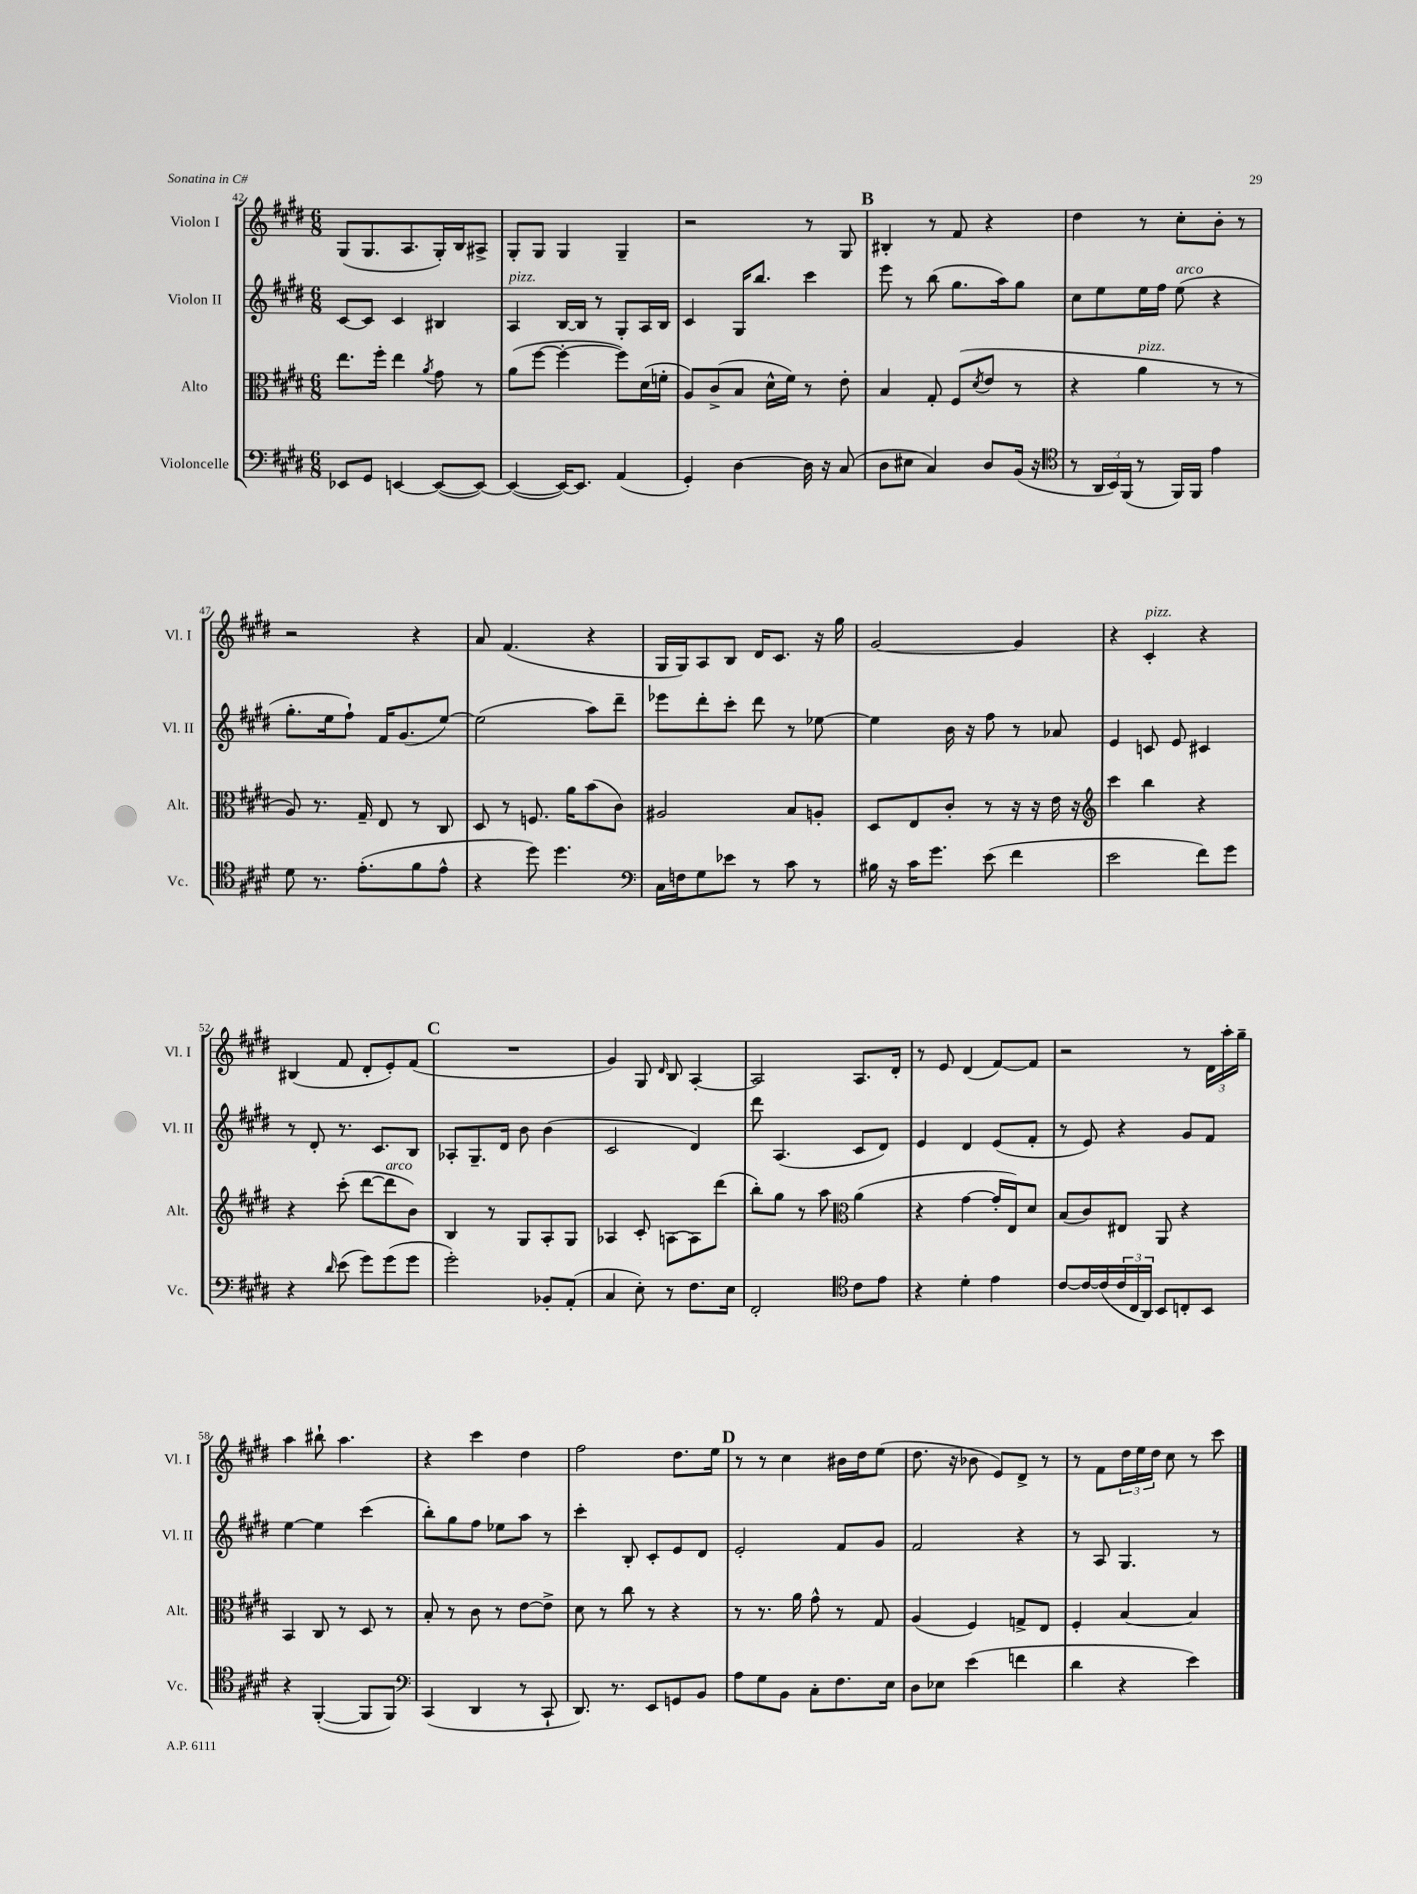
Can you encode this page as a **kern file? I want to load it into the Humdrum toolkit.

**kern	**kern	**kern	**kern
*staff4	*staff3	*staff2	*staff1
*clefF4	*clefC3	*clefG2	*clefG2
*k[f#c#g#d#]	*k[f#c#g#d#]	*k[f#c#g#d#]	*k[f#c#g#d#]
*M6/8	*M6/8	*M6/8	*M6/8
8EE-/L	8.ee\L	[8c#/L	(8G#/L
8GG#/J	.	8c#/]J	8.G#/
.	16ff#'\Jk	.	.
[4EE/	4ee\	4c#/	.
.	.	.	8.A/
.	8qa/	.	.
(8EE/_L	8g#\	4B#/	16G#'/L)
.	.	.	16B/J
8EE/_J)	8r	.	8A#^/J
=	=	=	=
(4EE/_	(8a\L	4A/	8G#'/L
.	[8ff#\J	.	8G#/J
16EE/_LK)	4ff#'\_	[16B/LL	4G#/
8.EE/]J	.	16B/]JJ	.
.	.	8r	.
(4AA/	8ff#\]L)	8G#'/L	4G#~/
.	(16d#\L	16A/L	.
.	16f'\JJ	16B/JJ	.
=	=	=	=
4GG#'/)	8A/L)	4c#/	2r
.	(8c#^/	.	.
[4D#\	8B/J	16G#/LK	.
.	.	8.bb/J	.
.	16d#^^\LL	.	.
.	16f#\JJ)	.	.
16D#\]	8r	4ccc#\	8r
16r	.	.	.
(8C#/	8e'\	.	8G#/
=	=	=	=
8D#\L	4B/	8eee\	4B#'/
8E#\J	.	8r	.
4C#/)	8G#'/	(8bb\	8r
.	(8F#/L	8.gg#\L	8f#/
.	8qd#/	.	.
8D#/L	8e/J	.	4r
.	.	16aa\k)	.
(16BB/Jk	8r	8gg#\J	.
16r	.	.	.
=	=	=	=
*clefC4	*	*	*
8r	4r	8cc#\L	4dd#\
24AA/LL	.	8ee\	.
24BB/)	.	.	.
(24FF#/JJ	.	.	.
8r	4a\	16ee\L	8r
.	.	16ff#\JJ	.
16FF#/LL)	.	(8ee\	8cc#'\L
16FF#/JJ	.	.	.
4e\	8r	4r	8b'\J
.	8r	.	8r
=	=	=	=
8d#\	8A/)	8.gg#'\L	2r
8.r	8.r	.	.
.	.	16ee\k	.
.	.	8ff#`\J)	.
(8.e'\L	16G#~/	.	.
.	8E/	16f#/LK	.
.	.	(8.g#/	.
8f#\	8r	.	4r
8e^^\J	8C#/	[8ee/J)	.
=	=	=	=
4r	8D#/	(2ee\]	8a/
.	8r	.	(4.f#/
8dd#\)	8.F/	.	.
4.dd#\	.	.	.
.	16a\LK	.	.
.	(8b\	8aa\L)	4r
.	8c#\J)	8ddd#~\J	.
=	=	=	=
*clefF4	*	*	*
16C#\LL	2A#/	8eee-\L	16G#/LL
16F\J	.	.	16G#/J)
8G#\	.	8ddd#'\	8A/
8e-\J	.	8ccc#'\J	8B/J
8r	.	8ddd#\	16d#/LK
.	.	.	8.c#/J
8c#\	8B/L	8r	.
8r	8A'/J	[8ee-\	16r
.	.	.	16gg#\
=	=	=	=
16B#\	8D#/L	4ee-\]	[2g#/
16r	.	.	.
16c#\LK	8E/	.	.
8.g#\J	.	.	.
.	8c#'/J	16b\	.
.	.	16r	.
(8e\	8r	8ff#\	.
4f#\	16r	8r	4g#/]
.	16r	.	.
.	16e\	8a-/	.
.	16r	.	.
=	=	=	=
*	*clefG2	*	*
2e\	4ccc#\	4e/	4r
.	4bb\	8c/	4c#'/
.	.	8e/	.
8f#\L)	4r	4c#/	4r
8g#\J	.	.	.
=	=	=	=
4r	4r	8r	(4B#/
.	.	8d#'/	.
16qqd#/	.	.	.
(8e\	(8ccc#'\	8.r	8f#/
8g#\L)	[8ddd#\L	.	8d#'/L
.	.	8.c#/L	.
(8g#\	8ddd#\]	.	8e'/)
8g#\J	8b\J)	8B/J	(8f#/J
=	=	=	=
2g#'\)	4B/	8A-'/L	2.r
.	.	8.G#~/	.
.	8r	.	.
.	.	16d#/Jk	.
.	8G#/L	8b\	.
8BB-'/L	8A'/	(4b\	.
(8AA'/J	8G#/J	.	.
=	=	=	=
4C#/	4A-/	2c#/	4g#/)
8E'\)	8c#'/	.	8G#/
.	.	.	16qqd#/
8r	[8A\L	.	8B/
8.F#\L	8A\]	4d#/)	[4A'/
.	(8ddd#\J	.	.
16E\Jk	.	.	.
=	=	=	=
2FF#'/	8bb'\L)	8ddd#\	2A/]
.	8gg#\J	(4.A/	.
.	8r	.	.
.	8aa\	.	.
*clefC4	*clefC3	*	*
8c#\L	(4a\	8c#/L	8.A/L
8e\J	.	8d#/J)	.
.	.	.	16d#'/Jk
=	=	=	=
4r	4r	4e/	8r
.	.	.	8e/
4d#'\	[4g#\	4d#/	(4d#/
4e\	16g#'/]LL	(8e/L	[8f#/L)
.	16E/J)	.	.
.	8d#/J	8f#'/J	8f#/]J
=	=	=	=
[8c#/L	(8B/L	8r	2r
16c#/_L	8c#/)	8e/)	.
(16c#/]	.	.	.
24c#/	8E#/J	4r	.
24C#/	.	.	.
24AA/JJ)	.	.	.
8BB/L	8AA/	.	.
8C'/	4r	8g#/L	8r
8BB/J	.	8f#/J	24d#\LL
.	.	.	24aa'\
.	.	.	24gg#~\JJ
=	=	=	=
4r	4BB/	[4ee\	4aa\
([4FF#'/	8C#/	4ee\]	8bb#`\
.	8r	.	4.aa\
8FF#/]L	8D#/	(4ccc#\	.
8FF#/J)	8r	.	.
=	=	=	=
*clefF4	*	*	*
(4CC#/	8B'/	8bb'\L)	4r
.	8r	8gg#\	.
4DD#/	8c#\	8ff#\J	4ccc#\
.	8r	8ee-\L	.
8r	[8e\L	8aa\J	4dd#\
8CC#`/	8e^\]J	8r	.
=	=	=	=
8.DD#/)	8d#\	4ccc#'\	2ff#\
.	8r	.	.
8.r	.	.	.
.	8cc#\	8B'/	.
8EE/L	8r	8c#'/L	.
8GG/	4r	8e/	8.dd#\L
8BB/J	.	8d#/J	.
.	.	.	16ee\Jk
=	=	=	=
8A\L	8r	2e'/	8r
8G#\	8.r	.	8r
8BB\J	.	.	4cc#\
.	16a\	.	.
8C#'\L	8g#^^\	.	.
8.F#\	8r	8f#/L	16b#\LL
.	.	.	16dd#\J
.	8G#/	8g#/J	(8ee\J
16E\Jk	.	.	.
=	=	=	=
8D#\L	(4A/	2f#/	8.dd#\
8E-\J	.	.	.
.	.	.	16r
(4e\	4F#/)	.	8b-\
.	.	.	8e/L)
4f\	8G^/L	4r	8d#^/J
.	8E/J	.	8r
=	=	=	=
4d#\	4F#'/	8r	8r
.	.	8A/	8f#\L
4r	[4B/	4.G#/	24dd#\L
.	.	.	24ee\
.	.	.	24dd#\JJ
.	.	.	8cc#\
4e\)	4B/]	.	8r
.	.	8r	8ccc#\
==	==	==	==
*-	*-	*-	*-
